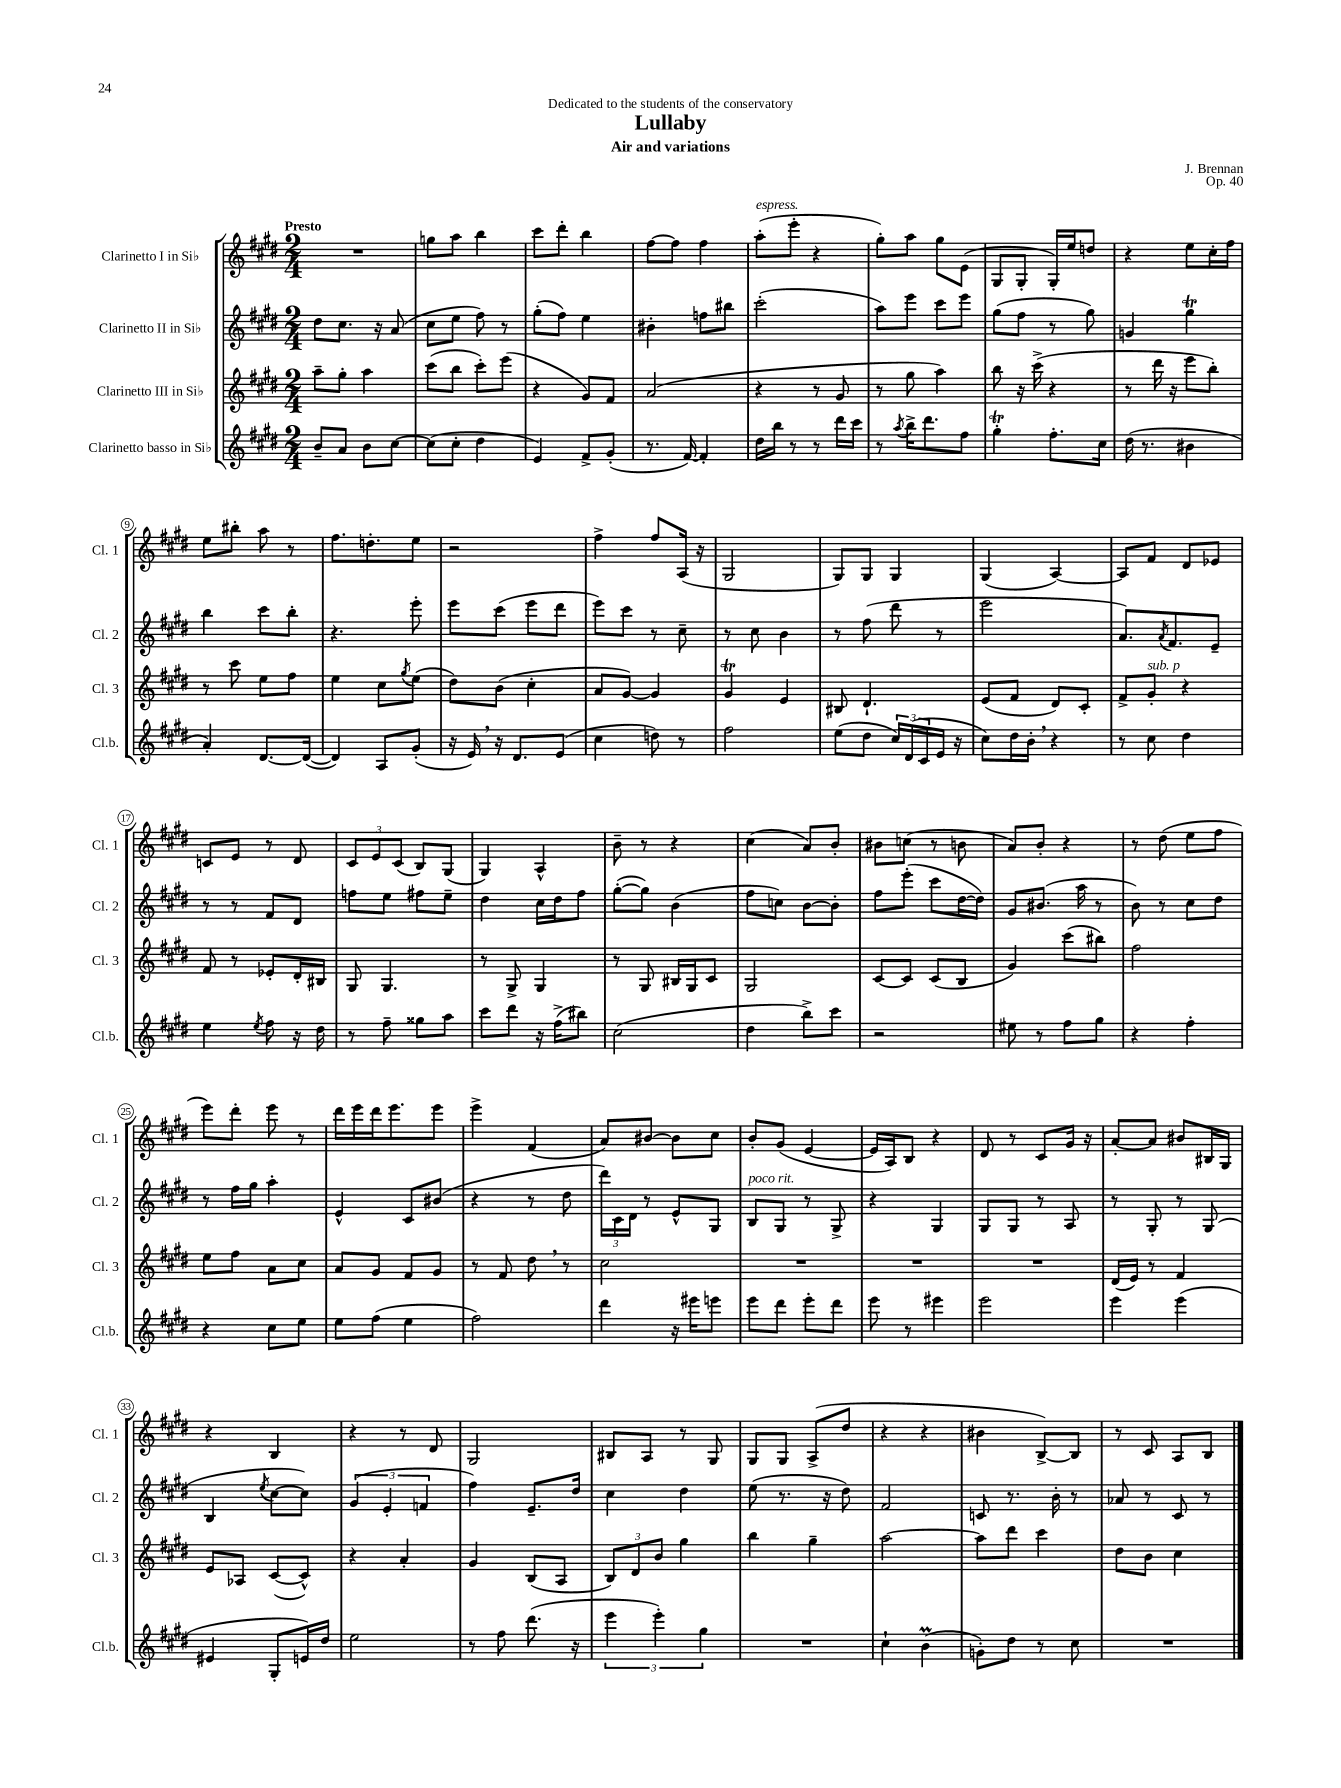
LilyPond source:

\header { title = "Lullaby" composer = "J. Brennan" subtitle = "Air and variations" dedication = "Dedicated to the students of the conservatory" opus = "Op. 40" }
<<
\new StaffGroup <<
\new Staff = "s0" \with { instrumentName = "Clarinetto I in Sib" shortInstrumentName = "Cl. 1" } {
    \clef treble \key e \major \numericTimeSignature \time 2/4 \tempo "Presto"
    R2 |
    g''8 a''8 b''4 |
    cis'''8 dis'''8-. b''4 |
    fis''8~ fis''8 fis''4 |
    a''8-.^\markup { \italic "espress." }( e'''8-. r4 |
    gis''8-.) a''8 gis''8 e'8( |
    gis8 gis8-. gis16-.) e''16 d''8 |
    r4 e''8 cis''16-. fis''16 |
    e''8 bis''8-. a''8 r8 |
    fis''8. d''8.-. e''8 |
    r2 |
    fis''4-> fis''8 a16( r16 |
    gis2 |
    gis8) gis8 gis4 |
    gis4( a4~) |
    a8 fis'8 dis'8 ees'8 |
    c'8 e'8 r8 dis'8 |
    \tuplet 3/2 { cis'8 e'8 cis'8( } b8) gis8( |
    gis4) a4-^ |
    b'8-- r8 r4 |
    cis''4( a'8) b'8-. |
    bis'8 c''8( r8 b'8 |
    a'8) b'8-. r4 |
    r8 dis''8( e''8 fis''8 |
    e'''8) dis'''8-. e'''8 r8 |
    dis'''16 e'''16 dis'''16 e'''8. e'''8 |
    e'''4-> fis'4( |
    a'8) bis'8~ bis'8 cis''8 |
    b'8-. gis'8( e'4~ |
    e'16 a16) b8 r4 |
    dis'8 r8 cis'8 gis'16 r16 |
    a'8~-. a'8 bis'8 bis16 gis16 |
    r4 b4 |
    r4 r8 dis'8 |
    gis2 |
    bis8 a8 r8 gis8 |
    gis8 gis8 a8->( dis''8 |
    r4 r4 |
    bis'4 b8~->) b8 |
    r8 cis'8 a8 b8 \bar "|." |
}
\new Staff = "s1" \with { instrumentName = "Clarinetto II in Sib" shortInstrumentName = "Cl. 2" } {
    \clef treble \key e \major \numericTimeSignature \time 2/4
    dis''8 cis''8. r16 a'8( |
    cis''8 e''8 fis''8) r8 |
    gis''8-.( fis''8) e''4 |
    bis'4-. f''8 bis''8 |
    cis'''2-.( |
    a''8) e'''8 cis'''8 e'''8 |
    gis''8( fis''8 r8 gis''8) |
    g'4 gis''4\trill |
    b''4 cis'''8 b''8-. |
    r4. e'''8-. |
    e'''8 cis'''8( e'''8 dis'''8 |
    e'''8) cis'''8 r8 cis''8-- |
    r8 cis''8 b'4 |
    r8 fis''8( dis'''8 r8 |
    e'''2 |
    a'8.) \acciaccatura { a'8 } fis'8. e'8-- |
    r8 r8 fis'8 dis'8 |
    f''8 e''8 fis''8 e''8-- |
    dis''4 cis''16 dis''16 fis''8 |
    gis''8~-.( gis''8) b'4( |
    fis''8 c''8) b'8~ b'8-. |
    fis''8 e'''8-.( cis'''8 dis''16~ dis''16) |
    gis'8 bis'8.( a''16 r8 |
    b'8) r8 cis''8 dis''8 |
    r8 fis''16 gis''16 a''4-. |
    e'4-^ cis'8 bis'8( |
    r4 r8 dis''8 |
    \tuplet 3/2 { dis'''16) cis'16 dis'16 } r8 e'8-^ gis8 |
    b8^\markup { \italic "poco rit." } gis8 r8 gis8-> |
    r4 gis4 |
    gis8 gis8 r8 a8 |
    r8 gis8-. r8 gis8( |
    b4 \acciaccatura { e''8 } cis''8~ cis''8) |
    \tuplet 3/2 { gis'4( e'4-. f'4 } |
    fis''4) e'8.-- dis''16 |
    cis''4 dis''4 |
    e''8( r8. r16 dis''8) |
    fis'2 |
    c'8 r8. b'16-. r8 |
    aes'8 r8 cis'8 r8 \bar "|." |
}
\new Staff = "s2" \with { instrumentName = "Clarinetto III in Sib" shortInstrumentName = "Cl. 3" } {
    \clef treble \key e \major \numericTimeSignature \time 2/4
    a''8-- gis''8-. a''4 |
    cis'''8( b''8 cis'''8-.) e'''8( |
    r4 gis'8) fis'8 |
    a'2( |
    r4 r8 gis'8 |
    r8 gis''8 a''4) |
    b''8 r16 cis'''16->( r4 |
    r8 dis'''16 r16 e'''8 b''8-.) |
    r8 cis'''8 e''8 fis''8 |
    e''4 cis''8 \acciaccatura { gis''8 } e''8( |
    dis''8) b'8( cis''4-. |
    a'8 gis'8~) gis'4 |
    gis'4\trill e'4 |
    bis8 dis'4.-! |
    e'8( fis'8 dis'8) cis'8-. |
    fis'8-> gis'8-.^\markup { \italic "sub. p" } r4 |
    fis'8 r8 ees'8-. dis'16-. bis16 |
    gis8 gis4. |
    r8 gis8-> gis4 |
    r8 gis8 bis16 gis16 cis'8 |
    gis2 |
    cis'8~ cis'8 cis'8( b8 |
    gis'4) cis'''8( bis''8) |
    fis''2 |
    e''8 fis''8 a'8 cis''8 |
    a'8 gis'8 fis'8 gis'8 |
    r8 fis'8 dis''8 \breathe r8 |
    cis''2 |
    R2 |
    R2 |
    R2 |
    dis'16( e'16) r8 fis'4 |
    e'8 aes8 cis'8~( cis'8-^) |
    r4 a'4-. |
    gis'4 b8( a8 |
    \tuplet 3/2 { b8) dis'8 b'8 } gis''4 |
    b''4 gis''4-- |
    a''2~ |
    a''8 dis'''8 cis'''4 |
    dis''8 b'8 cis''4 \bar "|." |
}
\new Staff = "s3" \with { instrumentName = "Clarinetto basso in Sib" shortInstrumentName = "Cl.b." } {
    \clef treble \key e \major \numericTimeSignature \time 2/4
    b'8-- a'8 b'8 cis''8~ |
    cis''8( cis''8-. dis''4 |
    e'4) fis'8-> gis'8-.( |
    r8. fis'16~) fis'4-. |
    dis''16 b''16 r8 r8 dis'''16 cis'''16 |
    r8 \acciaccatura { a''8 } b''16-> dis'''8. fis''8 |
    gis''4-.\trill fis''8.-. cis''16 |
    dis''16( r8. bis'4 |
    a'4-.) dis'8.~ dis'16~( |
    dis'4) a8 gis'8-.( |
    r16 e'16) \breathe r16 dis'8. e'8( |
    cis''4 d''8) r8 |
    fis''2 |
    e''8( dis''8 \tuplet 3/2 { cis''16) dis'16( cis'16 } e'16 r16 |
    cis''8) dis''16 b'16-. \breathe r4 |
    r8 cis''8 dis''4 |
    e''4 \acciaccatura { e''8 } fis''8 r16 dis''16 |
    r8 fis''8-- gisis''8 a''8 |
    cis'''8 dis'''8 r16 fis''16->( bis''8) |
    cis''2( |
    dis''4 b''8->) cis'''8 |
    r2 |
    eis''8 r8 fis''8 gis''8 |
    r4 fis''4-. |
    r4 cis''8 e''8 |
    e''8 fis''8( e''4 |
    fis''2) |
    dis'''4 r16 eis'''16 e'''8 |
    e'''8 dis'''8 e'''8-. dis'''8 |
    e'''8 r8 eis'''4 |
    e'''2 |
    e'''4 e'''4( |
    eis'4 gis8-. e'16) dis''16 |
    e''2 |
    r8 fis''8 dis'''8.( r16 |
    \tuplet 3/2 { e'''4 e'''4-.) gis''4 } |
    R2 |
    cis''4-! b'4\prall( |
    g'8-.) dis''8 r8 cis''8 |
    R2 \bar "|." |
}
>>
>>
\layout { \context { \Score \override BarNumber.stencil = #(make-stencil-circler 0.1 0.3 ly:text-interface::print) } }
